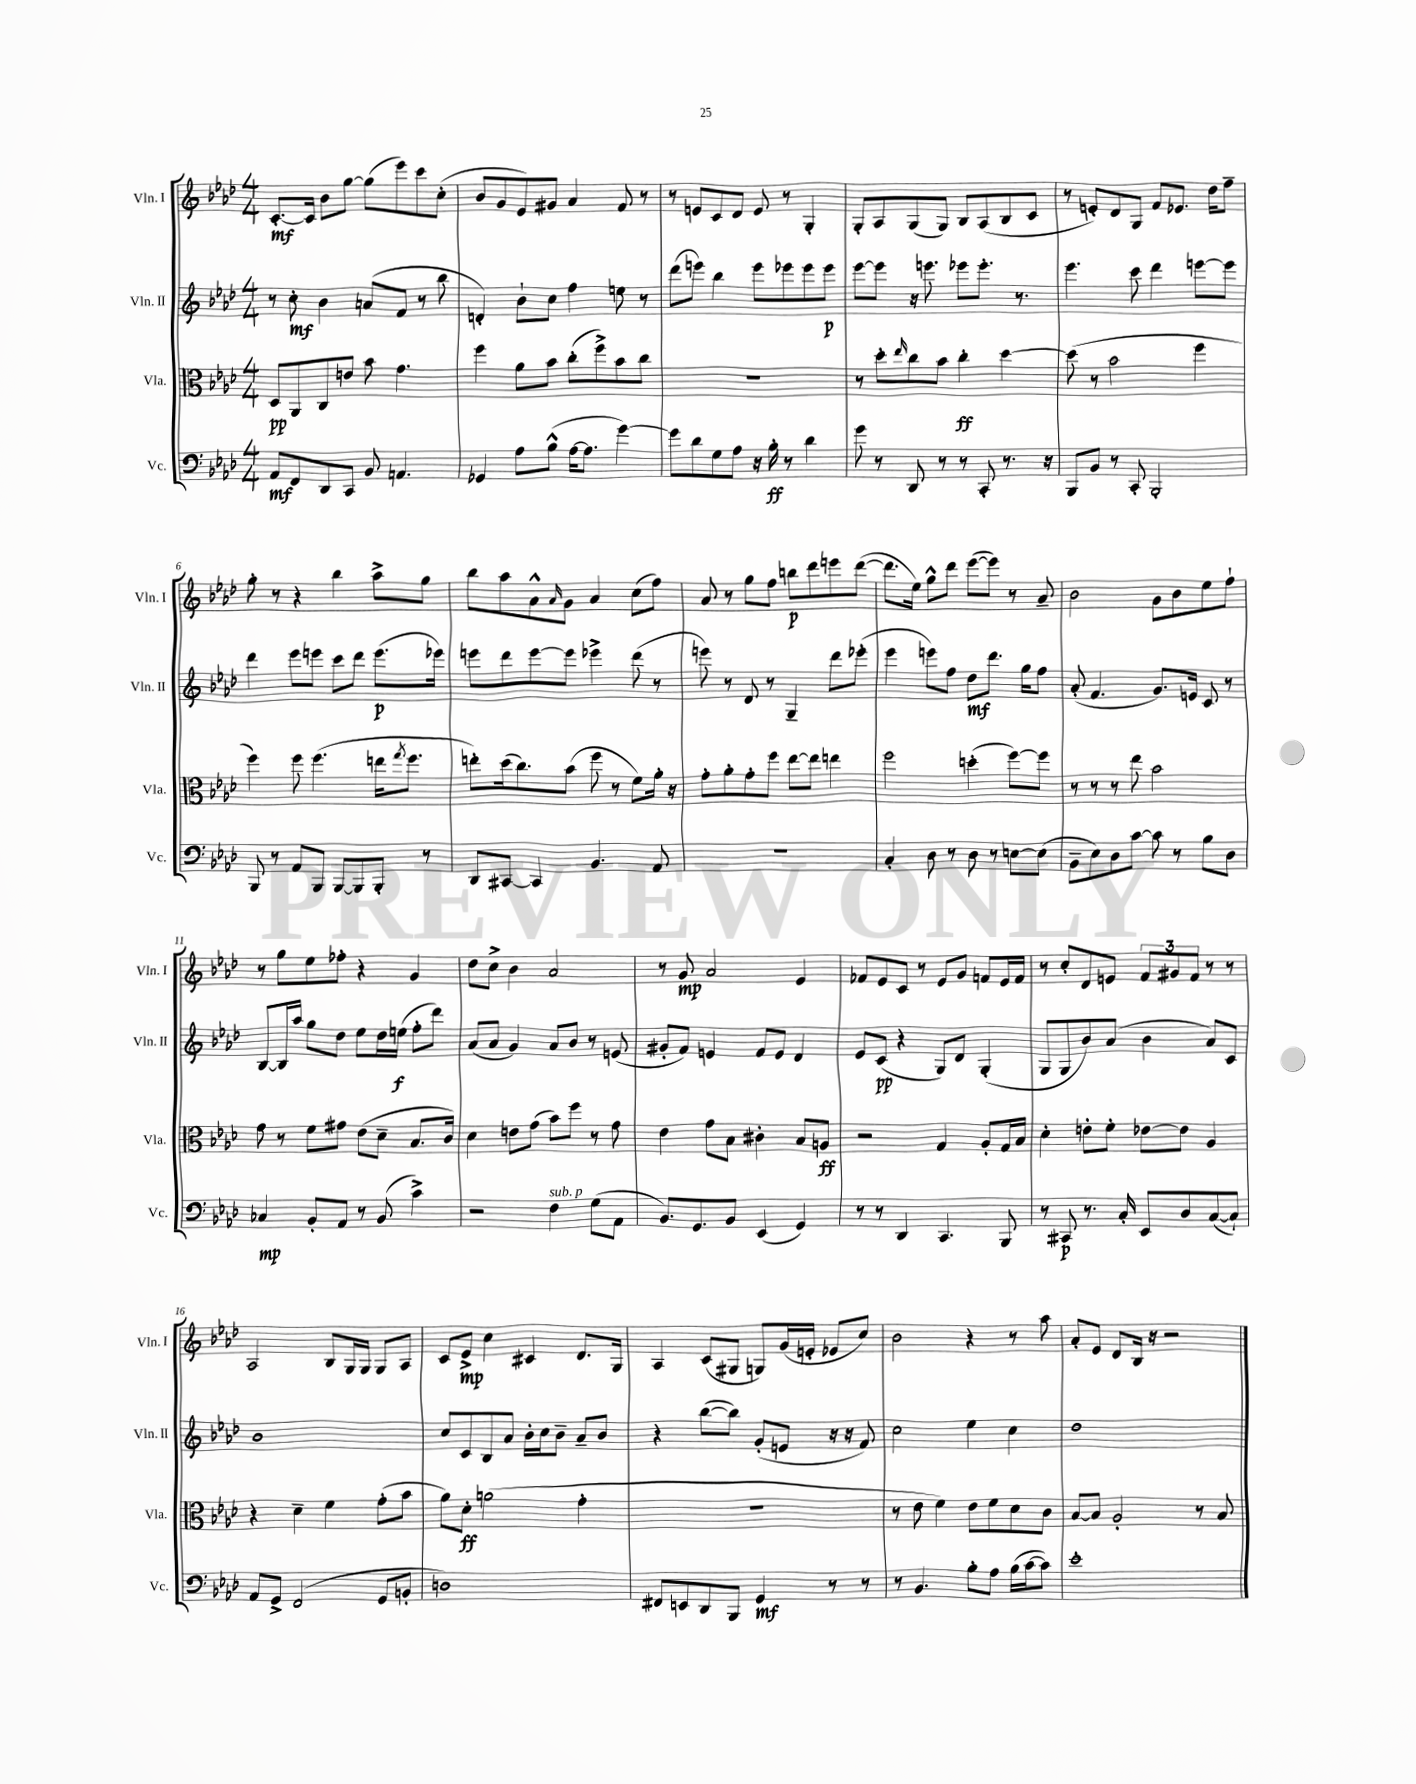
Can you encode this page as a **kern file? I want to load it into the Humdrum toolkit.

**kern	**kern	**kern	**kern
*staff4	*staff3	*staff2	*staff1
*clefF4	*clefC3	*clefG2	*clefG2
*k[b-e-a-d-]	*k[b-e-a-d-]	*k[b-e-a-d-]	*k[b-e-a-d-]
*M4/4	*M4/4	*M4/4	*M4/4
8AA-/L	8D-/L	8r	[8.c'/L
8FF/	8AA-/	8cc'\	.
.	.	.	16c/]Jk
8DD-/	8C/	4b-\	8b-\L
8CC/J	8e/J	.	[8gg\J
8BB-/	8b-\	(8a/L	(8gg\]L
4.AA/	4.g\	8f/J	8eee-\)
.	.	8r	8ccc\
.	.	8bb-\	(8cc'\J
=	=	=	=
4GG-/	4ff\	4d'/)	8b-/L
.	.	.	8g/
8A-\L	8a-\L	8b-`\L	8e-/)
(8B-^^\J	8b-\J	8cc\J	8g#/J
[16A-\LK	(8cc'\L	4ff\	4a-/
8.A-\]J	.	.	.
.	8ff^\)	.	.
[4g\)	8b-\	8ee\	8f/
.	8cc\J	8r	8r
=	=	=	=
8g\]L	1r	(8ddd-\L	8r
8d-\	.	8eee\J)	8e/L
8G\	.	4bb-\	8c/
8A-\J	.	.	8d-/J
16r	.	8eee\L	8e/
16B-'\	.	.	.
8r	.	8eee-\	8r
4d-\	.	8eee-\	4G'/
.	.	8eee-\J	.
=	=	=	=
8g\	8r	[8eee-\L	8G'/L
8r	8dd-'\L	8eee-\]J	8A-/
.	16qqee-/	.	.
8DD-/	8cc\	16r	(8G/
.	.	8.eee\	.
8r	8b-\J	.	8G/J)
8r	4cc'\	8eee-\L	8B-/L
8CC'/	.	8.eee-'\J	(8A-/
8.r	[4dd-\	.	8B-/
.	.	8.r	.
.	.	.	8c/J
16r	.	.	.
=	=	=	=
8BBB-/L	(8dd-\]	4.eee-\	8r
8BB-/J	8r	.	8e'/L)
8r	2b-\	.	8d-/
8CC'/	.	8ccc\	8G/J
2BBB-'/	.	4ddd-\	8f/L
.	.	.	8.e-/J
.	4ff\	[8eee\L	.
.	.	.	16dd-\LK
.	.	8eee\]J	8ff~\J
=	=	=	=
8BBB-/	4ff\)	4ddd-\	8gg'\
8r	.	.	8r
8AA-/L	8ff\	8eee-\L	4r
8BBB-/J	(4.ff\	8eee\J	.
[8BBB-/L	.	8ccc\L	4bb-\
8BBB-/]	.	8ddd-\J	.
8BBB-'/J	16ee\LK	(8.eee\L	8aa-^\L
.	8qgg/	.	.
.	8.ff\J	.	.
8r	.	.	8gg\J
.	.	16eee-\Jk)	.
=	=	=	=
8DD-/L	8ee'\L)	8eee\L	8bb-\L
[8CC#/J	(16dd-\k	8ddd-\	8aa-\
.	8.cc\)	.	.
4CC#/]	.	[8eee\	8a-^^\
.	.	.	16qqa-/
.	(8b-\J	8eee\]J	8g\J
4.BB-/	8ff\	4eee-^\	4a-/
.	8r	.	.
.	8f\L)	(8ddd-\	(8cc\L
8AA-/	16a-'\Jk	8r	8ff\J)
.	16r	.	.
=	=	=	=
1r	8g'\L	8eee\)	8a-/
.	8a-'\	8r	8r
.	8g'\	8d-/	8gg\L
.	8ff\J	8r	8ff\J
.	[8ee-\L	4G~/	8bb\L
.	8ee-\]J	.	8ddd-\
.	4ee\	8ddd-\L	8eee\
.	.	(8eee-'\J	([8ddd-\J
=	=	=	=
4C'/	2ff\	4eee-\	8.ddd-\]L
.	.	.	16ee-\Jk)
8D-\	.	8eee\L)	8gg^^\L
8r	.	8ff\J	8ddd-\J
8D-\	(4dd'\	8dd-\L	([8eee-\L
8r	.	8.ddd-\J	8eee-\]J)
[8E\L	[8ff\L)	.	8r
.	.	16gg\LK	.
(8E\]J	8ff\]J	8ff\J	8a-~/
=	=	=	=
8BB-~\L	8r	(8a-'/	2b-\
8E-\)	8r	4.f/	.
8D-\	8r	.	.
[8c\J	8ee-\	.	.
8c\]	2b-\	8.g/L)	8g\L
8r	.	.	8b-\
.	.	16e/Jk	.
8B-\L	.	8c/	8ee-\
8D-\J	.	8r	8ff`\J
=	=	=	=
4C-/	8g\	[8B-/L	8r
.	8r	16B-/]L	8gg\L
.	.	16aa-/JJ	.
8BB-'/L	8f\L	8gg\L	8ee-\
8AA-/J	8g#\J	8dd-\J	8ff-'\J
8r	(8e-\L	8ee-\L	4r
(8BB-/	8d-~\J	16dd-\L	.
.	.	(16ee\JJ	.
4c^\)	8.B-/L	8ff'\L	4g/
.	.	8ddd-\J)	.
.	16c/Jk)	.	.
=	=	=	=
2r	4d-\	(8a-/L	8dd-\L
.	.	8a-/J	8cc^\J
.	8e\L	4g/)	4b-\
.	(8g\J	.	.
4F\	8b-\L)	8a-/L	2a-/
.	8ff\J	8b-/J	.
(8G\L	8r	8r	.
8AA-\J	8g\	(8e/	.
=	=	=	=
8.BB-/L)	4e-\	8g#'/L	8r
.	.	8f/J)	8g/
8.GG/	.	.	.
.	8g\L	4e/	2a-/
8BB-/J	8B-\J	.	.
(4EE-/	4c#'\	8f/L	.
.	.	8e/J	.
4GG/)	8B-/L	4d-/	4e-/
.	8A/J	.	.
=	=	=	=
8r	2r	8e-/L	8f-/L
8r	.	(8c/J	8e-/
4DD-/	.	4r	8c/J
.	.	.	8r
4.CC/	4G/	8G/L)	8e-/L
.	.	8d-/J	8g/J
.	8A-'/L	(4G'/	8f/L
8BBB-/	16G/L	.	16e-/L
.	16B-/JJ	.	16f/JJ
=	=	=	=
8r	4d-'\	8G/L	8r
8CC#/	.	8G/	8cc'/L
8.r	8e'\L	8b-/)	8d-/
.	8f'\J	(8a-/J	8e/J
16C'/	.	.	.
8EE-/L	[8e-\L	4b-\	12f/L
.	.	.	12g#/
8D-/	8e-\]J	.	.
.	.	.	12f/J
([8C/	4A-/	8a-/L)	8r
8C`/]J)	.	8c/J	8r
=	=	=	=
8AA-/L	4r	1b-	2A-/
8GG^/J	.	.	.
(2FF/	4d-~\	.	.
.	4f\	.	8B-/L
.	.	.	16G/L
.	.	.	16G/JJ
8GG/L	(8g'\L	.	8G/L
8BB'/J	8b-\J	.	8A-/J
=	=	=	=
1D)	8a-\L)	8cc/L	8c/L
.	8d-'\J	8c/	8e-^/J
.	(2a\	8B-/	4cc\
.	.	8a-/J	.
.	.	16b-'\LL	4c#/
.	.	16cc\J	.
.	.	8b-~\J	.
.	4g'\	8a-~/L	8.d-/L
.	.	8b-/J	.
.	.	.	16G/Jk
=	=	=	=
8FF#/L	1r	4r	4A-/
8EE/	.	.	.
8DD-/	.	([8bb-\L	(8c/L
8BBB-/J	.	8bb-\]J)	8G#/J
4GG/	.	(8g'/L	8G/L)
.	.	8e/J	(16g/L
.	.	.	16e'/JJ
8r	.	16r	8e-/L
.	.	16r	.
8r	.	8f/)	8cc/J)
=	=	=	=
8r	8r	2cc\	2b-\
4.BB-/	8e-\	.	.
.	4f\)	.	.
8B-'\L	8e-\L	4ee-\	4r
8A-\J	8f\	.	.
(16B-\LL	8d-\	4cc\	8r
[16c\J	.	.	.
8c\]J)	8c\J	.	8aa-\
=	=	=	=
1e-'	[8B-/L	1dd-	8a-'/L
.	8B-/]J	.	8e-/J
.	2A-'/	.	8d-/L
.	.	.	16B-/Jk
.	.	.	16r
.	.	.	2r
.	8r	.	.
.	8B-/	.	.
==	==	==	==
*-	*-	*-	*-
